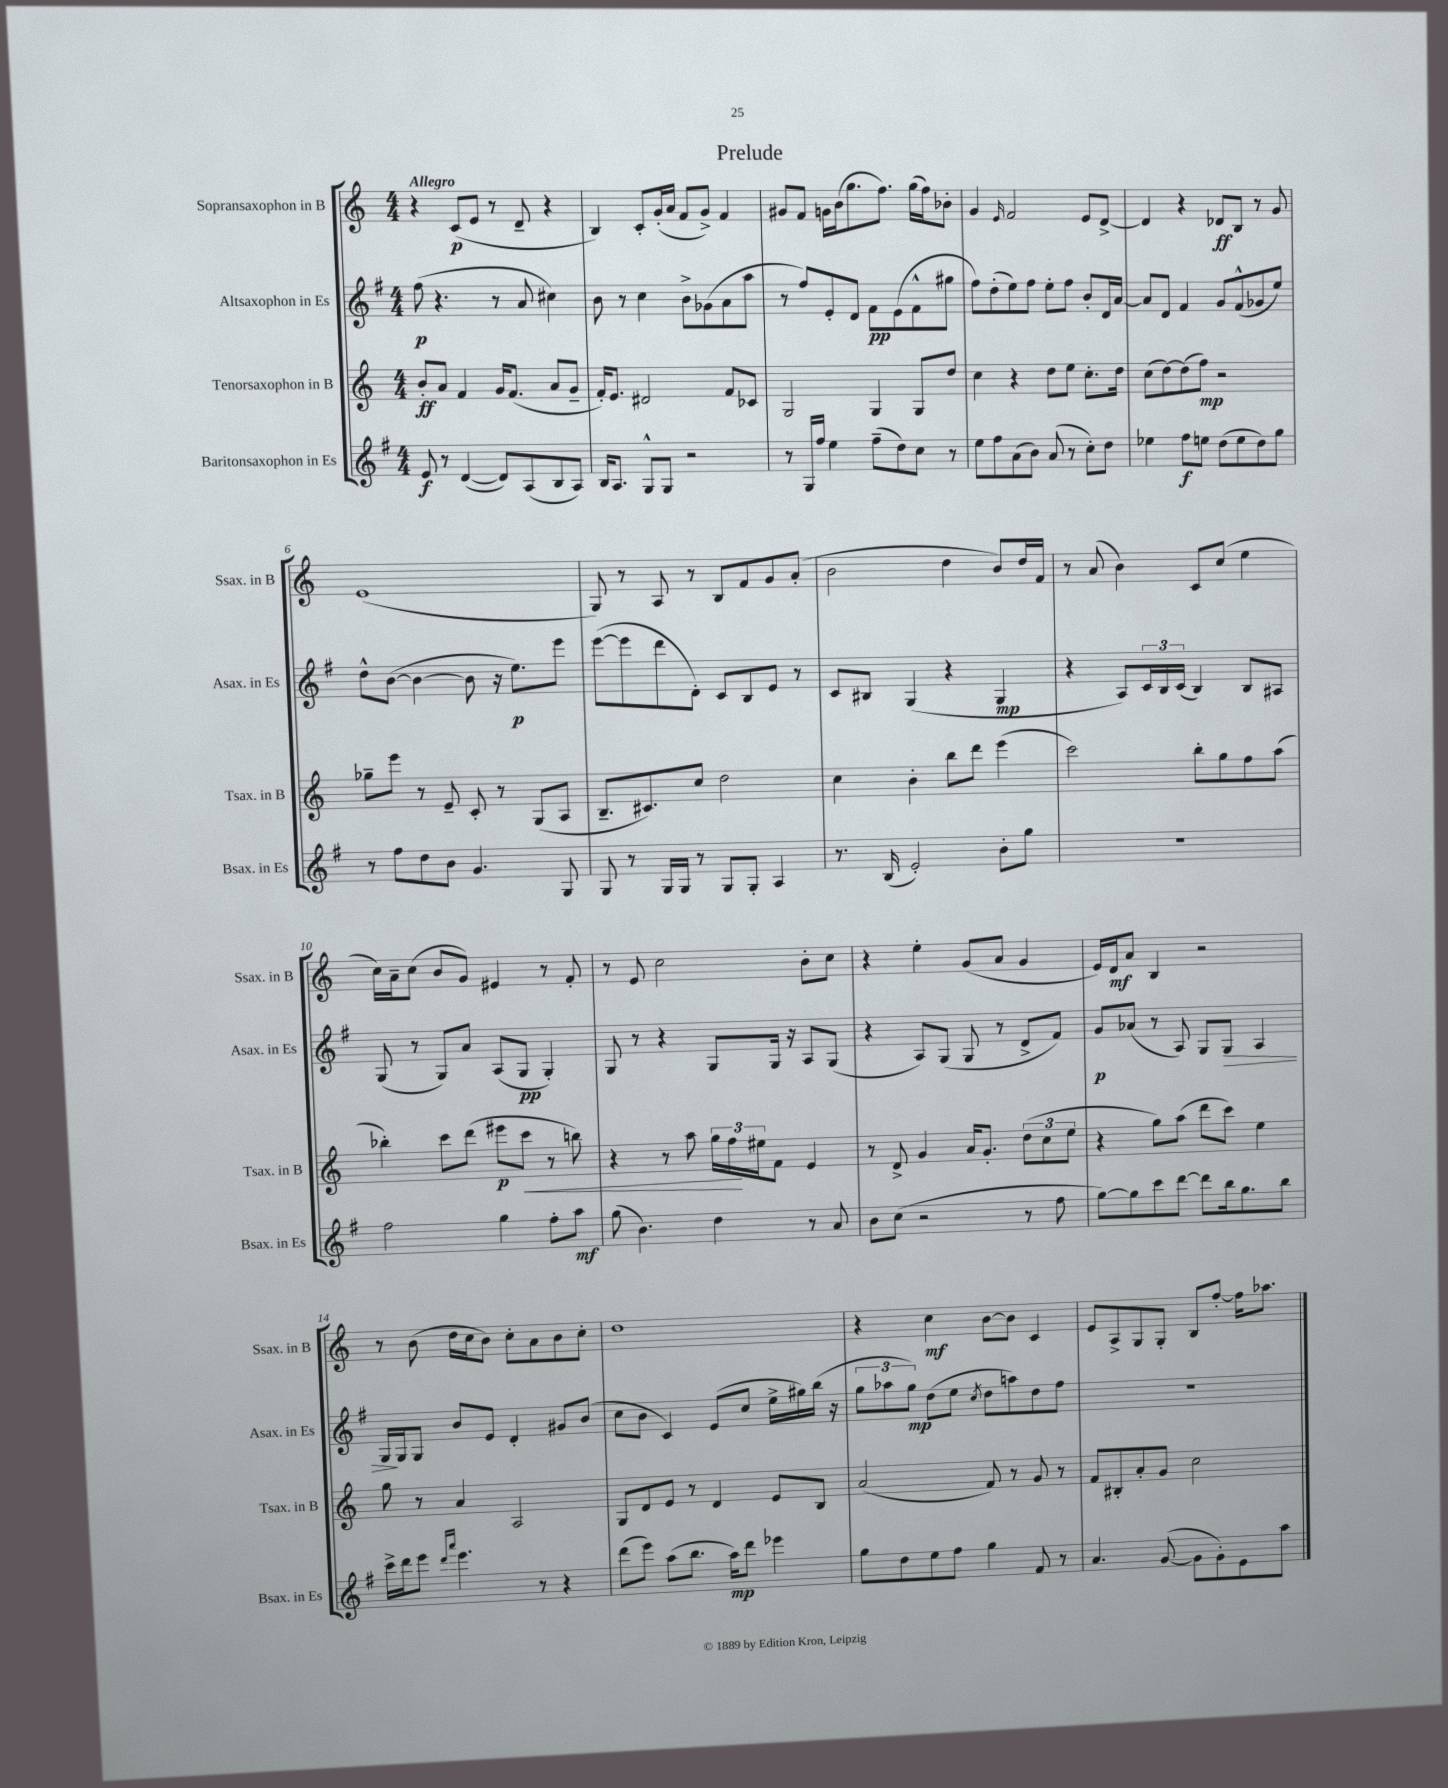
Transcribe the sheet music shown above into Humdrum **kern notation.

**kern	**kern	**kern	**kern
*staff4	*staff3	*staff2	*staff1
*clefG2	*clefG2	*clefG2	*clefG2
*k[f#]	*k[]	*k[f#]	*k[]
*M4/4	*M4/4	*M4/4	*M4/4
8e	8b'	(8ff#	4r
8r	8a	4.r	.
([4d	4f	.	(8c
.	.	.	8e
8d])	16g	8r	8r
.	(8.f	.	.
(8A	.	8a	8d~
8B	8a	4cc#)	4r
8A)	8g~	.	.
=	=	=	=
16B	16f')	8b	4B)
8.A	8.e	.	.
.	.	8r	.
8G^^	2d#	4cc	8c'
8G	.	.	(16g'
.	.	.	16a
2r	.	8b^	8f
.	.	(8g-	8g^)
.	8f	8a	4f
.	8c-	8aa	.
=	=	=	=
8r	2G	8r	8g#
16G	.	8ff#)	8f
16ff#	.	.	.
4ee	.	8e'	16g
.	.	.	(16b
.	.	8d	8.gg
(8ff#~	4G	8f#	.
.	.	.	8.ff)
8dd)	.	(8e	.
8cc	8G	8f#^^	(16gg
.	.	.	16ff)
8r	8dd	8gg#	8b-'
=	=	=	=
8ee	4cc	8ff#)	4g
8ff#	.	(8dd'	.
.	.	.	16qqe
(8a	4r	8ee)	2f
8b)	.	8ff#	.
(8a	8dd	8ee'	.
8r	8ee	8ff#	.
8cc')	8.cc'	8b'	8e
8dd	.	16d	[8d^
.	16dd	[16a	.
=	=	=	=
4ee-	(8cc	8a]	4d]
.	[8dd)	8d	.
8ff#	(8dd]	4f#	4r
8ee	8ff)	.	.
(8dd	2r	8g	8d-
8ee	.	(8f#^^	8B
8dd)	.	8g-	8r
8gg	.	8ee)	8g
=	=	=	=
8r	8gg-~	8dd^^	(1e
8ff#	8eee	([8b	.
8dd	8r	4b_	.
8b	8e~	.	.
4.g	8c'	8b]	.
.	8r	16r	.
.	.	8.ee)	.
.	(8G	.	.
8G	8A	8eee	.
=	=	=	=
8G	8.B~	([8eee	8G)
8r	.	8eee]	8r
.	8.c#)	.	.
16G	.	8ddd	8A
16G	.	.	.
8r	8cc	8d')	8r
8G	2dd	8c	8B
8G'	.	8B	8f
4A	.	8e	8g
.	.	8r	(8a'
=	=	=	=
8.r	4cc	8c	2b
.	.	8B#	.
(16B	.	.	.
2e')	4b'	(4G	.
.	8bb	4r	4dd
.	8ddd	.	.
8b'	(4eee	4G	8b)
8gg	.	.	16dd
.	.	.	16f
=	=	=	=
1r	2ccc)	4r	8r
.	.	.	(8a
.	.	8A)	4b)
.	.	24c	.
.	.	24B	.
.	.	(24c	.
.	8bb'	4B)	8c
.	8gg	.	(8cc
.	8ff	8B	4ee
.	(8aa	8A#	.
=	=	=	=
2ff#	4bb-')	(8G	16cc)
.	.	.	16a~
.	.	8r	(8cc
.	8ccc	8G)	8b
.	(8ddd	8a	8g)
4gg	8eee#	(8A	4e#
.	8ccc	8G	.
8ff#'	8r	4G')	8r
8aa	8bb)	.	8f'
=	=	=	=
(8gg	4r	8G	8r
4.b)	.	8r	8e
.	8r	4r	2cc
.	8aa	.	.
4dd	24gg	8G	.
.	24ff	.	.
.	24ee#	.	.
.	8f	16G	.
.	.	16r	.
8r	4e	8A	8b'
8a	.	(8G	8cc
=	=	=	=
8b	8r	4r	4r
(8cc	8d^	.	.
2r	4g	8A)	4ee'
.	.	(8G	.
.	16a	8G	(8g
.	8.g'	.	.
.	.	8r	8a
8r	(12dd	8d^	4g
.	12cc	.	.
8ff#	.	8f#)	.
.	12ee	.	.
=	=	=	=
[8gg)	4r	8g	16e)
.	.	.	16d
8gg]	.	(8a-	8a
8ccc	8gg)	8r	4B
[8ddd	(8aa	8A)	.
8ddd]	8ddd	8G	2r
16bb	8ccc)	8G	.
8.gg	.	.	.
.	4ee	4A	.
8bb	.	.	.
=	=	=	=
16ccc^	8gg	16G	8r
16ddd	.	16G	.
8eee	8r	8G	(8b
16qqddd	.	.	.
16qqaaa	.	.	.
4.eee	4a	8b	16dd
.	.	.	16cc
.	.	8e	8b)
.	2A	4d'	8cc'
8r	.	.	8a
4r	.	8g#	8b
.	.	(8b	8cc'
=	=	=	=
(8ddd	8G	8cc	1dd
8eee)	8d	8b	.
(8aa	8e	4c)	.
8.bb	8r	.	.
.	4d	(8e	.
16aa)	.	.	.
8ddd	.	8cc	.
4eee-	8e	16ee^	.
.	.	16gg#)	.
.	8B	(16bb	.
.	.	16r	.
=	=	=	=
8gg	(2a	12gg	4r
.	.	12aa-	.
8dd	.	.	.
.	.	12gg)	.
8ee	.	(8dd	4cc
8ff#	.	8ee	.
.	.	8qcc	.
4gg	8f)	8dd	[8b
.	8r	8aa)	8b]
8f#	8g	8dd	4c
8r	8r	8ff#	.
=	=	=	=
4.a	8f	1r	8e
.	8B#'	.	8A^
.	8a'	.	8G
([8g	8g	.	8G'
8g]	2cc	.	8B
8g')	.	.	[8ff'
8e	.	.	16ff]
.	.	.	8.aa-
8aa	.	.	.
==	==	==	==
*-	*-	*-	*-
